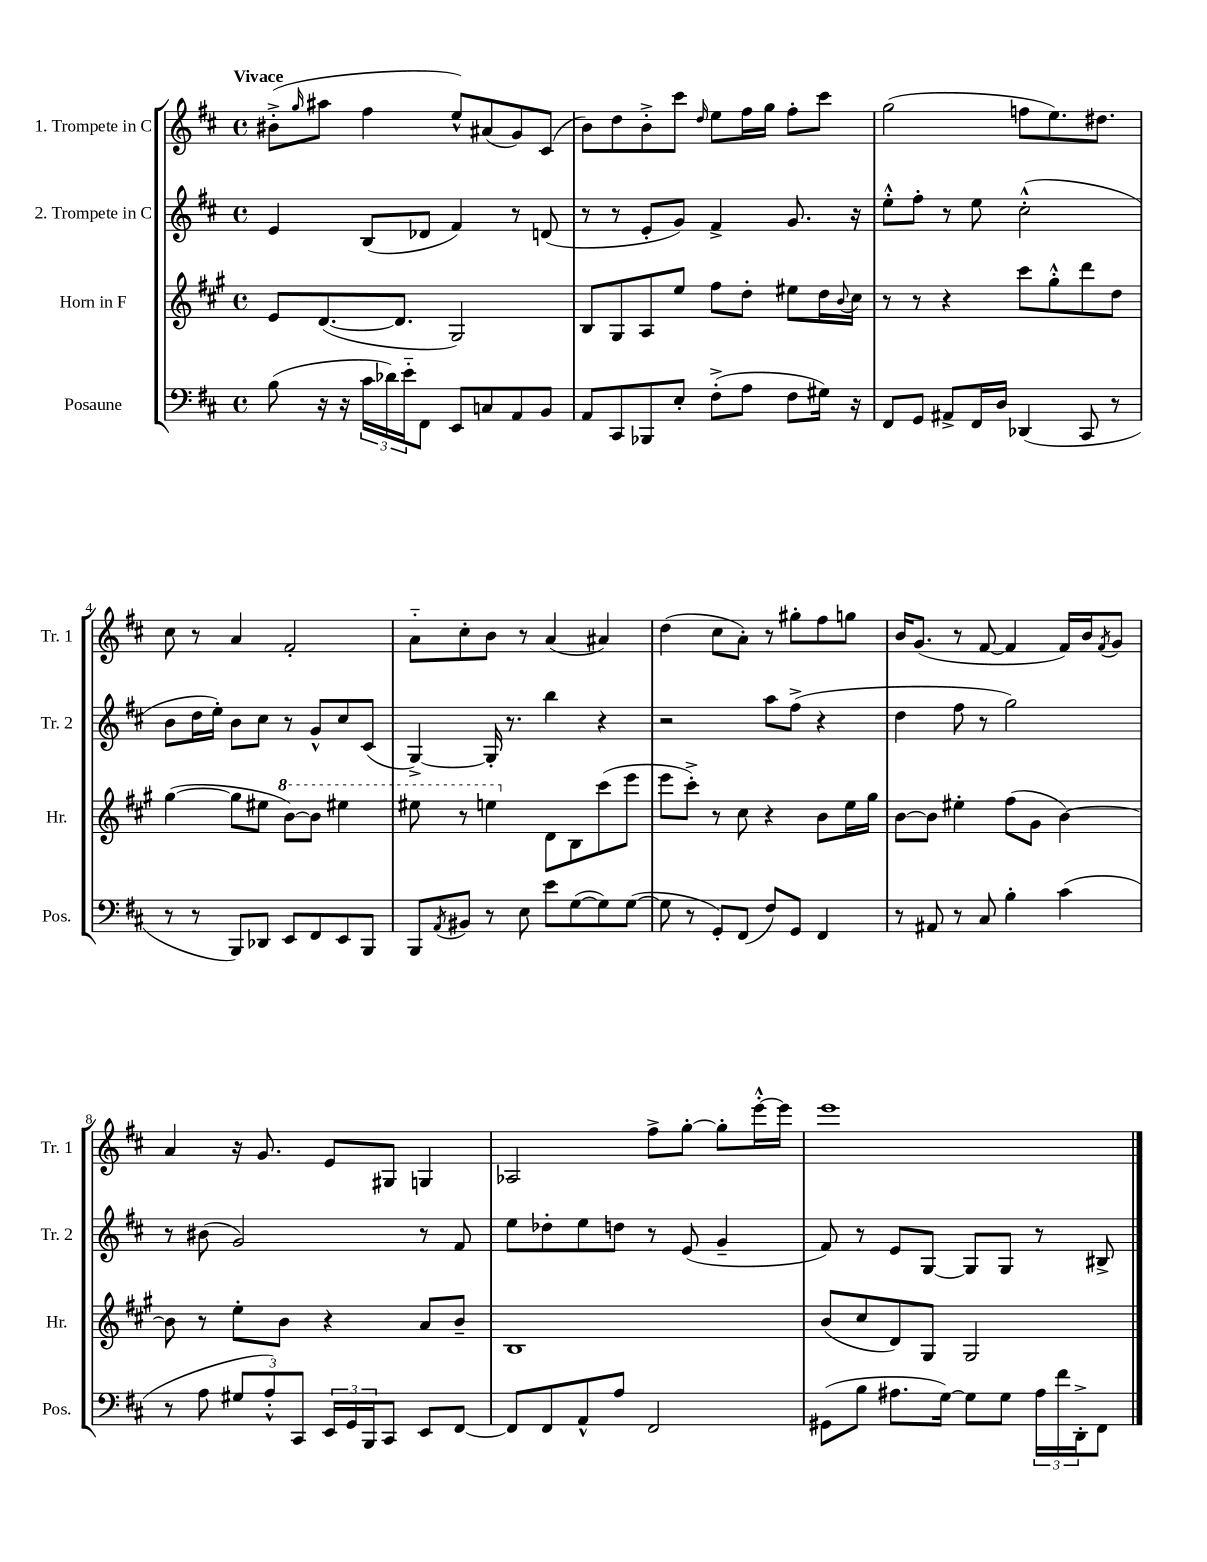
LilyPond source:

<<
\new StaffGroup <<
\new Staff = "s0" \with { instrumentName = "1. Trompete in C" shortInstrumentName = "Tr. 1" } {
    \clef treble \key d \major \defaultTimeSignature \time 4/4 \tempo "Vivace"
    bis'8-.->( \grace { g''16 } ais''8 fis''4 e''8-^) ais'8( g'8) cis'8( |
    b'8) d''8 b'8-.-> cis'''8 \grace { d''16 } e''8 fis''16 g''16 fis''8-. cis'''8 |
    g''2( f''8 e''8.) dis''8. |
    cis''8 r8 a'4 fis'2-. |
    a'8-_ cis''8-. b'8 r8 a'4( ais'4) |
    d''4( cis''8 a'8-.) r8 gis''8-. fis''8 g''8 |
    b'16 g'8.( r8 fis'8~ fis'4 fis'16) b'16 \acciaccatura { fis'8 } g'8 |
    a'4 r16 g'8. e'8 gis8 g4 |
    aes2 fis''8-> g''8~-. g''8-. e'''16~-.-^ e'''16 |
    e'''1 \bar "|." |
}
\new Staff = "s1" \with { instrumentName = "2. Trompete in C" shortInstrumentName = "Tr. 2" } {
    \clef treble \key d \major \defaultTimeSignature \time 4/4
    e'4 b8( des'8 fis'4) r8 d'8( |
    r8 r8 e'8-. g'8) fis'4-> g'8. r16 |
    e''8-.-^ fis''8-. r8 e''8 cis''2-.-^( |
    b'8 d''16 e''16-.) b'8 cis''8 r8 g'8-^ cis''8 cis'8( |
    g4~->) g16-. r8. b''4 r4 |
    r2 a''8 fis''8->( r4 |
    d''4 fis''8 r8 g''2) |
    r8 bis'8( g'2) r8 fis'8 |
    e''8 des''8-. e''8 d''8 r8 e'8( g'4-- |
    fis'8) r8 e'8 g8~ g8 g8 r8 bis8-> \bar "|." |
}
\new Staff = "s2" \with { instrumentName = "Horn in F" shortInstrumentName = "Hr." } {
    \clef treble \key a \major \defaultTimeSignature \time 4/4
    e'8 d'8.~( d'8. gis2) |
    b8 gis8 a8 e''8 fis''8 d''8-. eis''8 d''16 \appoggiatura { b'8 } cis''16 |
    r8 r8 r4 cis'''8 gis''8-.-^ d'''8 d''8 |
    gis''4~( gis''8 eis''8 \ottava #1 b''8~) b''8 eis'''4 |
    eis'''8 r8 e'''4 \ottava #0 d'8 b8 cis'''8( e'''8 |
    e'''8 cis'''8-.->) r8 cis''8 r4 b'8 e''16 gis''16 |
    b'8~ b'8 eis''4-. fis''8( gis'8 b'4~) |
    b'8 r8 e''8-. b'8 r4 a'8 b'8-- |
    b1 |
    b'8( cis''8 d'8) gis8 gis2 \bar "|." |
}
\new Staff = "s3" \with { instrumentName = "Posaune" shortInstrumentName = "Pos." } {
    \clef bass \key d \major \defaultTimeSignature \time 4/4
    b8( r16 r16 \tuplet 3/2 { cis'16 des'16) e'16-_ } fis,8 e,8 c8 a,8 b,8 |
    a,8 cis,8 bes,,8 e8-. fis8-.->( a8 fis8 gis16) r16 |
    fis,8 g,8 ais,8-> fis,16 d16 des,4( cis,8 r8 |
    r8 r8 b,,8) des,8 e,8 fis,8 e,8 b,,8 |
    b,,8 \acciaccatura { a,8 } bis,8 r8 e8 e'8 g8~( g8) g8~( |
    g8 r8 g,8-.) fis,8( fis8) g,8 fis,4 |
    r8 ais,8 r8 cis8 b4-. cis'4( |
    r8 a8 \tuplet 3/2 { gis8 a8-.-^) cis,8 } \tuplet 3/2 { e,16 g,16 b,,16 } cis,8 e,8 fis,8~ |
    fis,8 fis,8 a,8-^ a8 fis,2 |
    gis,8( b8 ais8. g16~) g8 g8 \tuplet 3/2 { ais16 fis'16 d,16-.-> } fis,8 \bar "|." |
}
>>
>>
